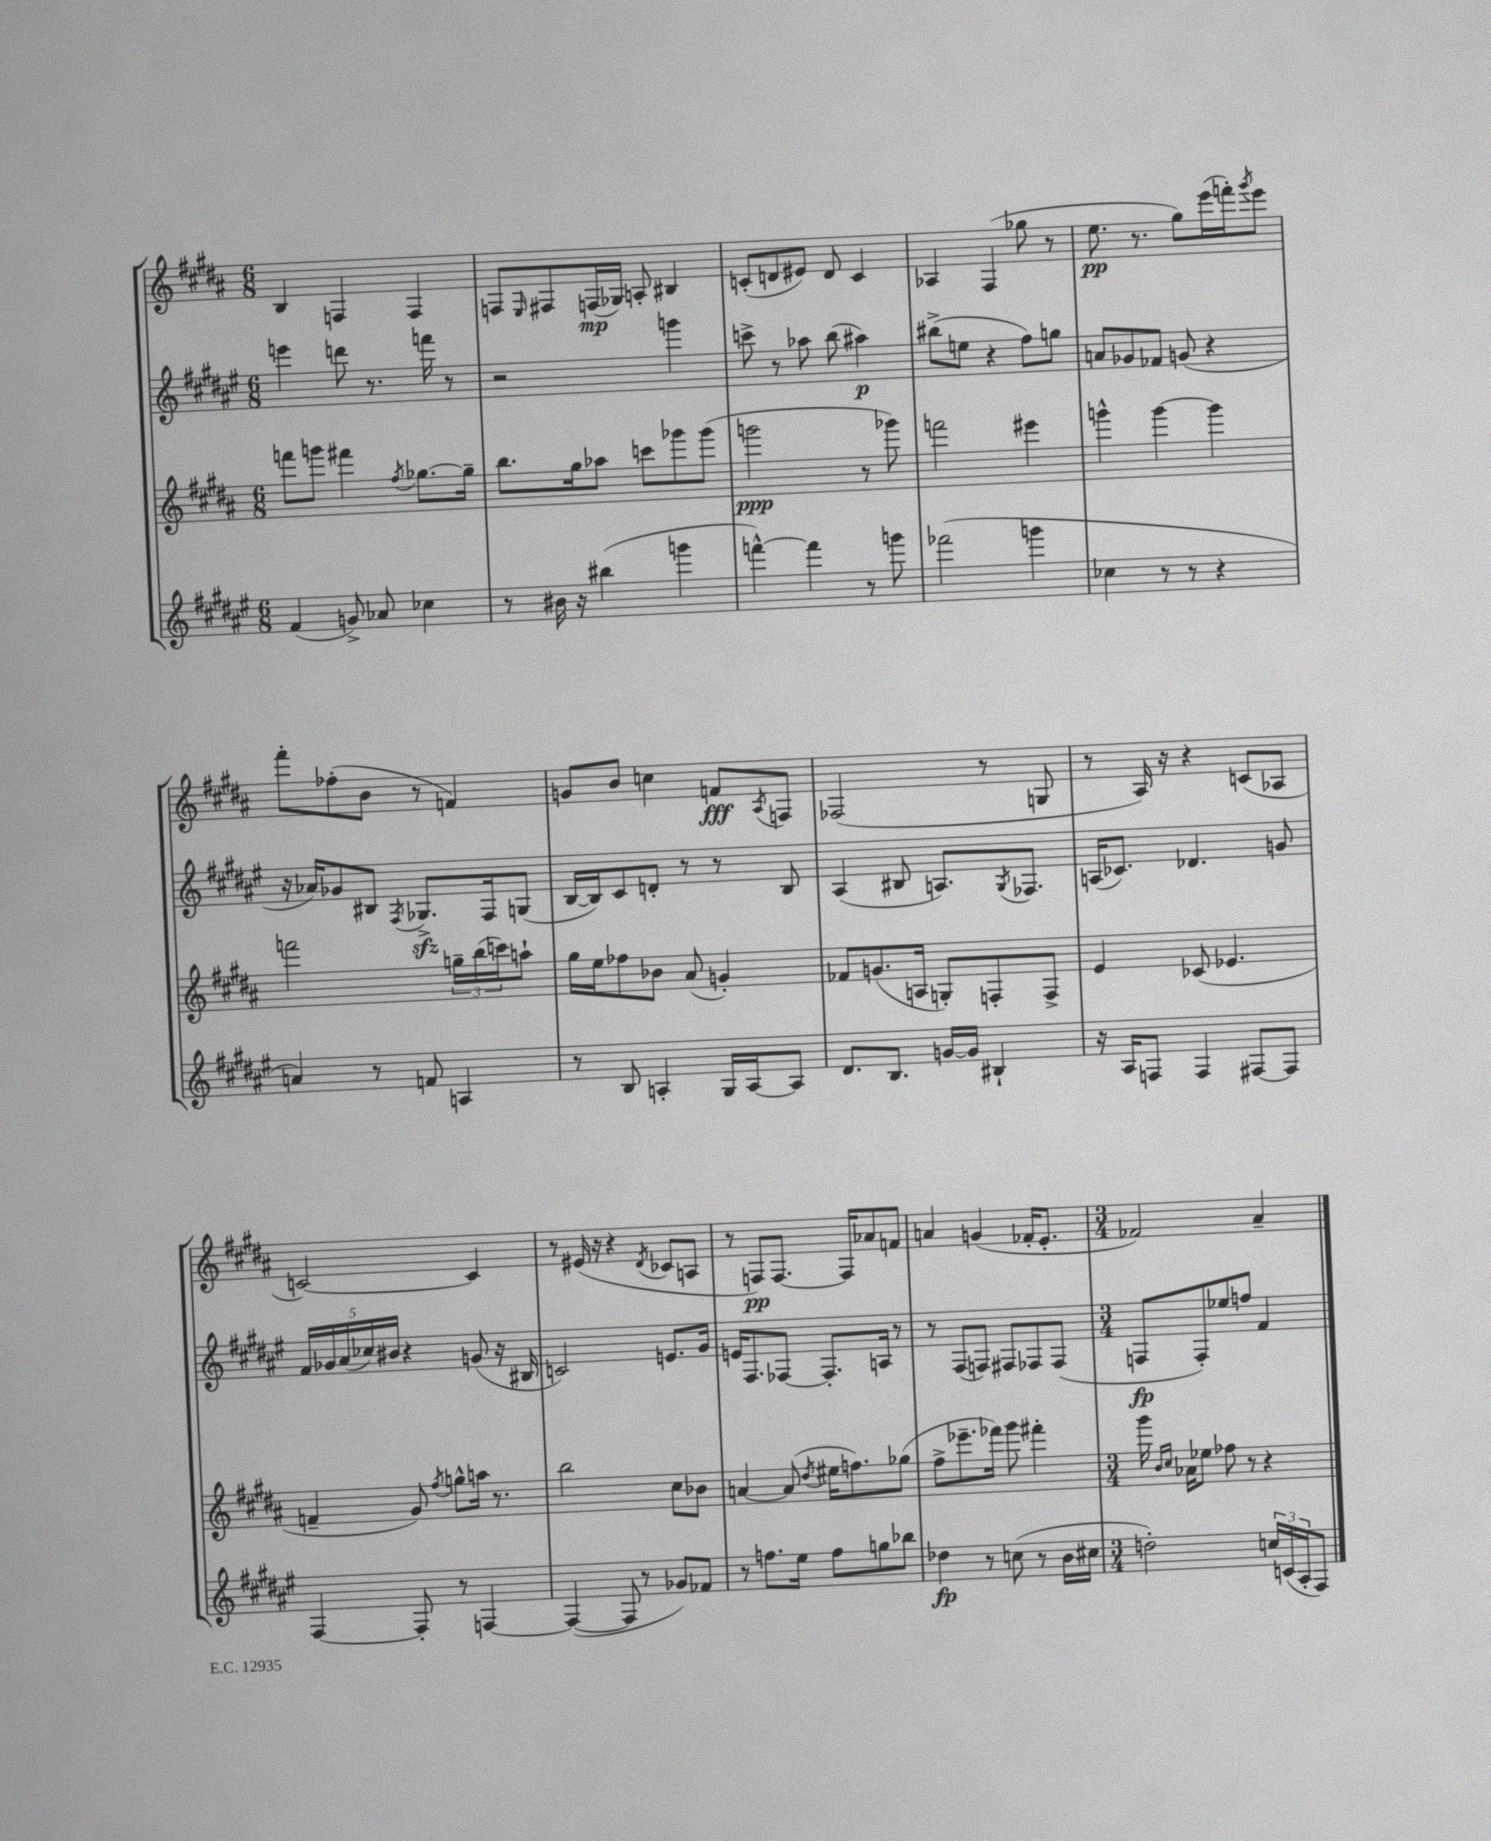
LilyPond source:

<<
\new StaffGroup <<
\new Staff = "s0" {
    \clef treble \key b \major \numericTimeSignature \time 6/8
    b4 f4 f4 |
    f8 \grace { e16 } fis8 f16\mp( ges16) a8-. bis4 |
    c'8-.( d'8 eis'8) d'8 c'4 |
    aes4 fis4( ges''8 r8 |
    e''8.\pp r8. gis''8) e'''16( f'''16-.) \acciaccatura { gis'''8 } e'''8 |
    fis'''8-. fes''8-.( b'8 r8 f'4) |
    g'8 b'8 c''4 f'8\fff \acciaccatura { ais8 } f8 |
    fes2( r8 g8 |
    r8 ais16) r16 r4 c'8( aes8 |
    c'2~) c'4 |
    r8 eis'16( r16 r4 \acciaccatura { dis'8 } ces'8 a8 |
    r8 f8\pp) f8.~ f16 aes'8 f'8 |
    a'4 g'4( fes'16-. e'8.-. |
    \numericTimeSignature \time 3/4 fes'2) ais'4-- \bar "|." |
}
\new Staff = "s1" {
    \clef treble \key fis \major \numericTimeSignature \time 6/8
    e'''4 d'''8 r8. f'''16 r8 |
    r2 g'''4 |
    c'''8-> r8 aes''8 b''8( ais''4\p) |
    bis''8->( e''8 r4 fis''8) g''8 |
    a'8 ges'8 fes'8 g'8( r4 |
    r16 aes'16) ges'8 bis8 \acciaccatura { fis8 } ges8.->\sfz fis16 g8( |
    b16~ b16) cis'8 d'8-. r8 r8 b8 |
    ais4( bis8 a8.) \acciaccatura { gis8 } fes8. |
    a16( ces'8.) des'4. g'8 |
    \tuplet 5/4 { fis'16 ges'16 ais'16( ces''16) bis'16 } r4 g'8( r16 bis16 |
    c'2) e'8. gis'16 |
    e'16 fis8. fes8~ fes8.-. a16 r8 |
    r8 fis8( f8) fis8 fes8 fes8( |
    \numericTimeSignature \time 3/4 f8\fp f8-.) ees''8 f''8 fis'4 \bar "|." |
}
\new Staff = "s2" {
    \clef treble \key b \major \numericTimeSignature \time 6/8
    f'''8 g'''8 fis'''4 \acciaccatura { fis''8 } ges''8.~ ges''16-- |
    b''8. gis''16 aes''8 c'''8 ges'''8 ges'''8( |
    g'''2\ppp r8 ges'''8) |
    f'''2 eis'''4 |
    g'''4-^ g'''4~ g'''4 |
    f'''2 \tuplet 3/2 { g''16-- b''16( c'''16) } a''8-! |
    gis''16 e''16 fes''8 bes'8 ais'8( g'4-.) |
    fes'8 g'8.( a16 g8-.) f8-. f8-> |
    e'4 ces'8( ees'4. |
    f'4-- gis'8) \acciaccatura { fis''8 } g''8-^ a''16 r8. |
    b''2 cis''8 bes'8 |
    a'4~ a'8( \acciaccatura { dis''8 } eis''16 f''8.) ges''8( |
    fis''8-> ees'''8.-- fes'''16) gis'''8 fis'''4-. |
    \numericTimeSignature \time 3/4 gis'''16 \grace { b'16 cis''16 } aes'16 ees''8 fes''8 r8 r4 \bar "|." |
}
\new Staff = "s3" {
    \clef treble \key fis \major \numericTimeSignature \time 6/8
    fis'4( g'8->) aes'8 ces''4 |
    r8 bis'16 r16 bis''4( g'''4 |
    f'''4~-^) f'''4 r8 g'''8 |
    fes'''2( g'''4 |
    ces''4 r8 r8 r4 |
    a'4) r8 f'8 a4 |
    r8 b8 a4-. gis16 a16~ a8 |
    dis'8. b8. g'16~ g'16 bis4-! |
    r16 ais16 f8 f4 fis8~ fis8 |
    fis4~ fis8-. r8 f4~ |
    f4~( f8 r8 ges'8) fes'8 |
    r8 f''8. eis''16 f''8 g''8 bes''8 |
    des''4\fp r8 c''8( r8 b'16 cis''16 |
    \numericTimeSignature \time 3/4 d''2-.) \tuplet 3/2 { c''16 c'16( ais16-. } fis8) \bar "|." |
}
>>
>>
\layout { \context { \Score \remove "Bar_number_engraver" } }
